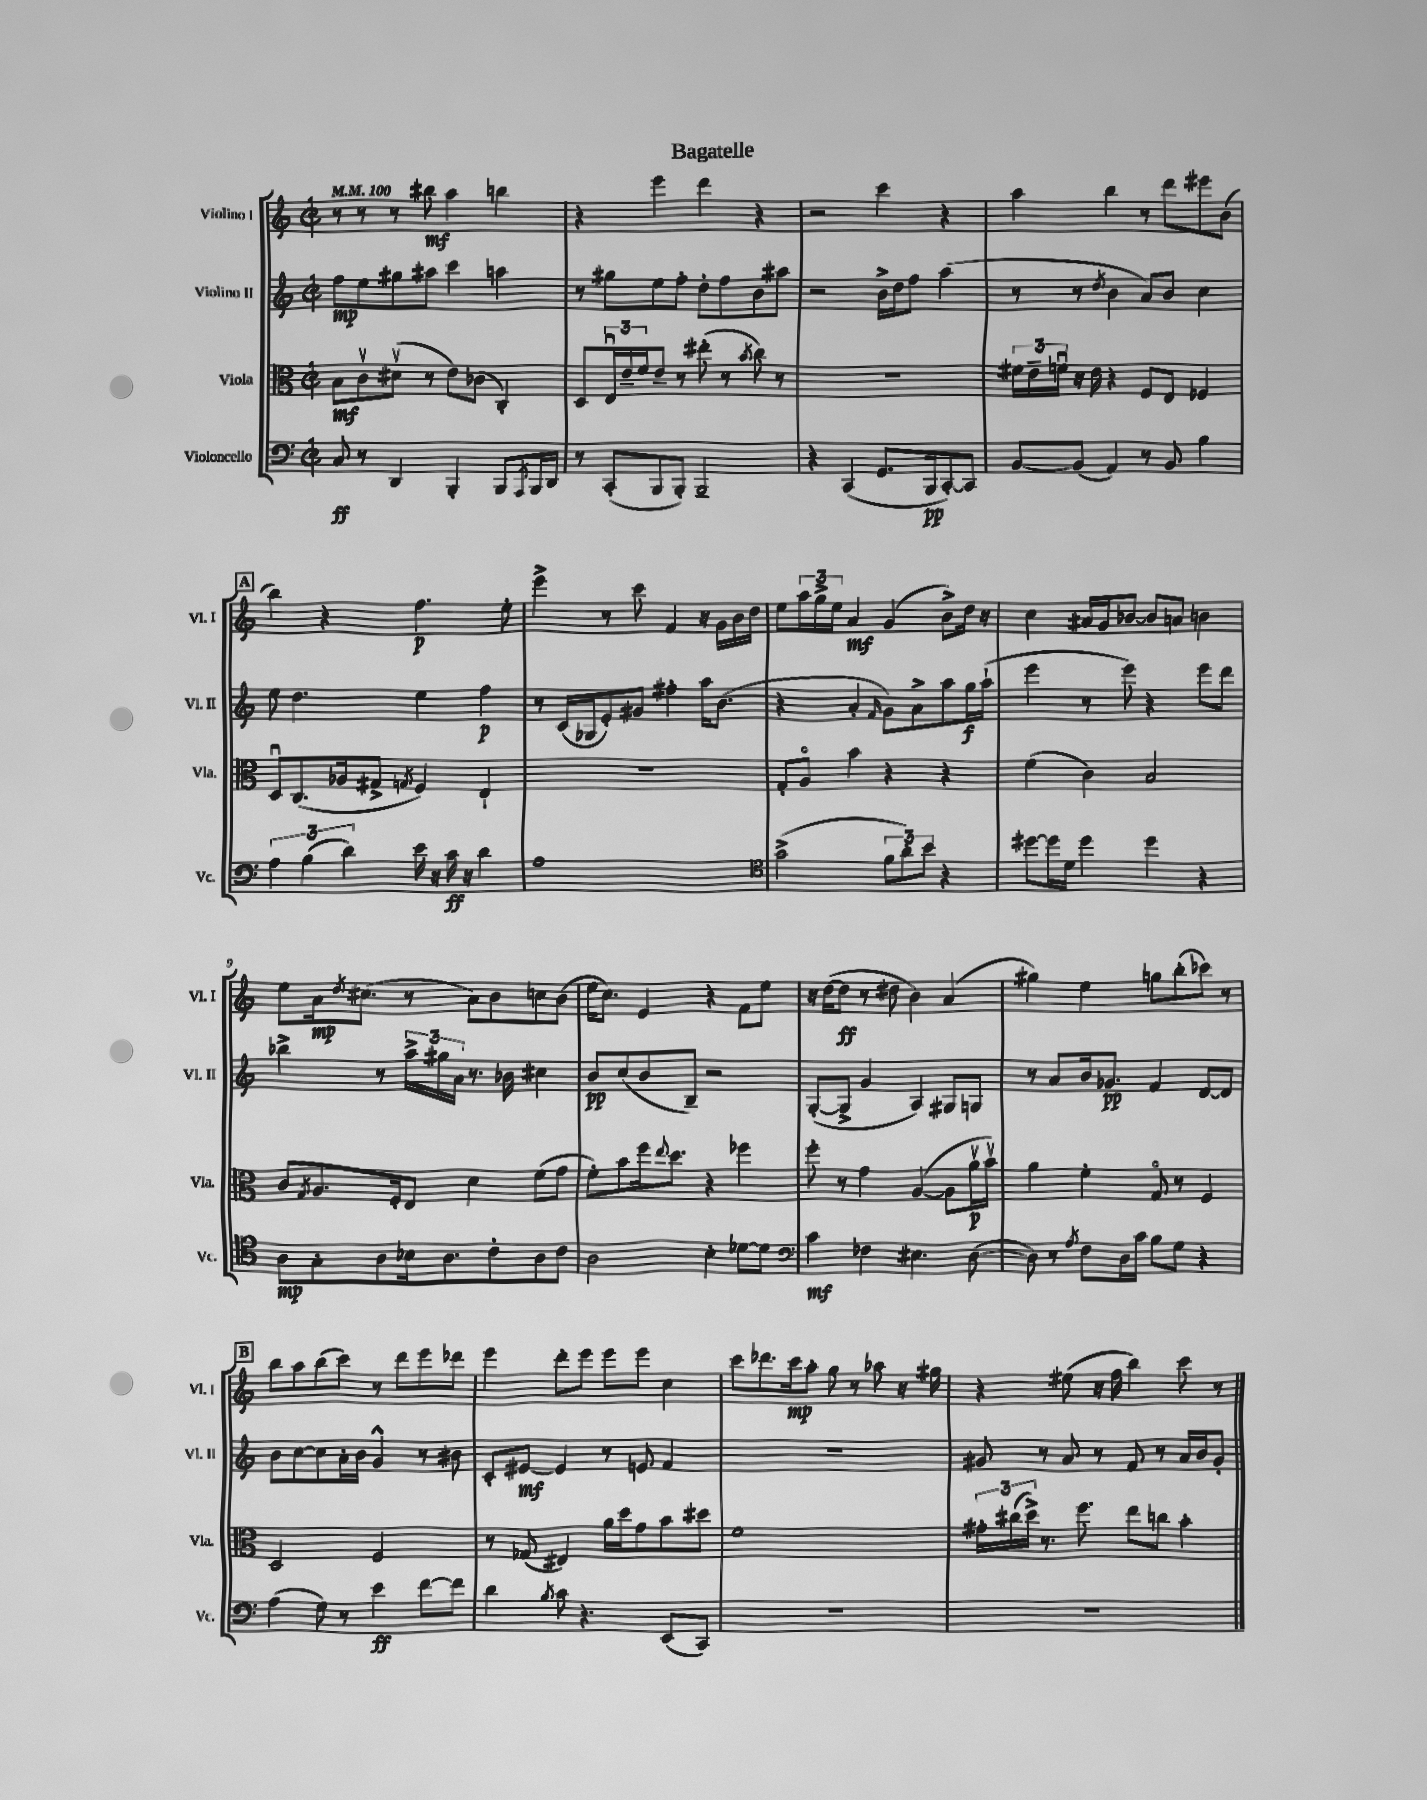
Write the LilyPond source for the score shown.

\header { title = "Bagatelle" }
<<
\new StaffGroup <<
\new Staff = "s0" \with { instrumentName = "Violino I" shortInstrumentName = "Vl. I" } {
    \clef treble \key c \major \defaultTimeSignature \time 2/2 \tempo 4 = 100
    r8 r8 r8 bis''8\mf a''4 b''4 |
    r4 e'''4 d'''4 r4 |
    r2 c'''4 r4 |
    a''4 b''4 r8 d'''8 eis'''8 b'8( |
    \mark \markup { \box "A" } b''4) r4 f''4.\p e''8-. |
    e'''4-> r8 c'''8 f'4 r16 g'16 b'16 d''16 |
    e''8 \tuplet 3/2 { a''16 g''16-> e''16 } a'4\mf g'4( b'8->) d''16 r16 |
    c''4 ais'16 g'16 bes'8~ bes'8 a'8 b'4 |
    e''8 a'16\mp \acciaccatura { d''8 } cis''8.( r8 a'8) b'8 c''8 b'8( |
    e''16 c''8.) e'4 r4 f'8 e''8 |
    r16 d''16~( d''8\ff r8 dis''8 b'4) a'4( |
    gis''4) e''4 g''8 b''8-.( ces'''8) r8 |
    \mark \markup { \box "B" } b''8 a''8 b''8( c'''8) r8 d'''8 e'''8 des'''8 |
    e'''4 d'''8-. e'''8 e'''8 e'''8 c''4 |
    c'''8 des'''8. c'''16\mp a''8-. g''8 r8 aes''8 r16 gis''16 |
    r4 eis''8( r16 f''16 b''4) c'''8 r8 \bar "|." |
}
\new Staff = "s1" \with { instrumentName = "Violino II" shortInstrumentName = "Vl. II" } {
    \clef treble \key c \major \defaultTimeSignature \time 2/2
    f''8\mp e''8 gis''8 ais''8 c'''4 a''4 |
    r8 gis''8 e''8 f''8-. d''8-. f''8 b'8 ais''8 |
    r2 b'16-> d''16 f''8 a''4( |
    r8 r8 \acciaccatura { d''8 } b'4 a'8) b'8 c''4 |
    \mark \markup { \box "A" } e''8 d''4. e''4 f''4\p |
    r8 c'16( ges16 e'8-.) gis'8 fis''4-. a''16 b'8.( |
    r4 a'4-. \grace { f'16 } g'8) a'8-> a''8 g''16\f a''16-!( |
    e'''4 r8 e'''8) r4 e'''8 d'''8 |
    bes''4-> r8 \tuplet 3/2 { a''16-> gis''16 a'16 } r8. bes'16 cis''4 |
    b'8\pp c''8( b'8 b8--) r2 |
    g8~-.( g8-> g'4 a4) gis8 g8 |
    r8 a'8 b'16 ges'8.\pp f'4 d'8~ d'8 |
    \mark \markup { \box "B" } b'8 c''8~ c''8 a'16-. b'16 g'4-^ r8 bis'8 |
    c'8-. eis'8~\mf eis'4 r8 e'8 f'4 |
    r1 |
    gis'8 r8 a'8 r8 f'8 r8 a'16 b'16 gis'8-. \bar "|." |
}
\new Staff = "s2" \with { instrumentName = "Viola" shortInstrumentName = "Vla." } {
    \clef alto \key c \major \defaultTimeSignature \time 2/2
    b8\mf c'8\upbow dis'8\upbow( r8 e'8) ces'8( c4-.) |
    d8 \tuplet 3/2 { e16\downbow e'16-- f'16 } e'8-- r8 eis''8-.( r8 \acciaccatura { b'8 } c''8) r8 |
    R1 |
    \tuplet 3/2 { fis'16 e'16-- f'16\downbow } r16 e'16 r4 f8 e8 fes4 |
    \mark \markup { \box "A" } d8\downbow c8.( aes16 gis8-> \acciaccatura { g8 } f4) e4-! |
    R1 |
    g8-. a8\flageolet b'4 r4 r4 |
    f'4( c'4) b2 |
    c'8 \acciaccatura { g8 } a8. f16-. e8 d'4 f'8( g'8 |
    f'8-.) b'8 f''16 \appoggiatura { e''8 } d''8. r4 fes''4 |
    f''8-. r8 g'4 a4~( a8 a'16\upbow\p b'16\upbow) |
    a'4 f'4-. g8\flageolet r8 f4 |
    \mark \markup { \box "B" } d2 f2 |
    r8 ges8( eis4) a'16 d''16 g'8 b'8 dis''8 |
    f'1 |
    \tuplet 3/2 { gis'16-. cis''16( d''16->) } r8. f''8. e''8 c''8 b'4-. \bar "|." |
}
\new Staff = "s3" \with { instrumentName = "Violoncello" shortInstrumentName = "Vc." } {
    \clef bass \key c \major \defaultTimeSignature \time 2/2
    c8\ff r8 d,4 b,,4-. b,,8 \acciaccatura { a,,8 } b,,16 d,16 |
    r8 c,8-.( b,,8 b,,8-.) b,,2-- |
    r4 c,4( g,8. b,,16\pp c,8~-.) c,8 |
    b,8~ b,8( a,4) r8 b,8 b4 |
    \mark \markup { \box "A" } \tuplet 3/2 { a4 b4( d'4) } e'16 r16 c'16\ff r16 d'4 |
    a1 |
    \clef tenor g'2->( \tuplet 3/2 { f'8 a'8-.) b'8 } r4 |
    dis''8~ dis''16 d'16 dis''4 dis''4 r4 |
    a8\mp g8-. a8 bes16 a8. c'8-. a8 c'8 |
    a2 b4-. des'8~ des'8 |
    \clef bass c'4\mf fes4 eis4. d8~( |
    d8) r8 \acciaccatura { a8 } f8 d16 c'16 b8 g8 r4 |
    \mark \markup { \box "B" } a4( g8) r8 e'4\ff f'8~ f'8 |
    d'4 \acciaccatura { b8 } c'8 r4. e,8( c,8) |
    R1 |
    R1 \bar "|." |
}
>>
>>
